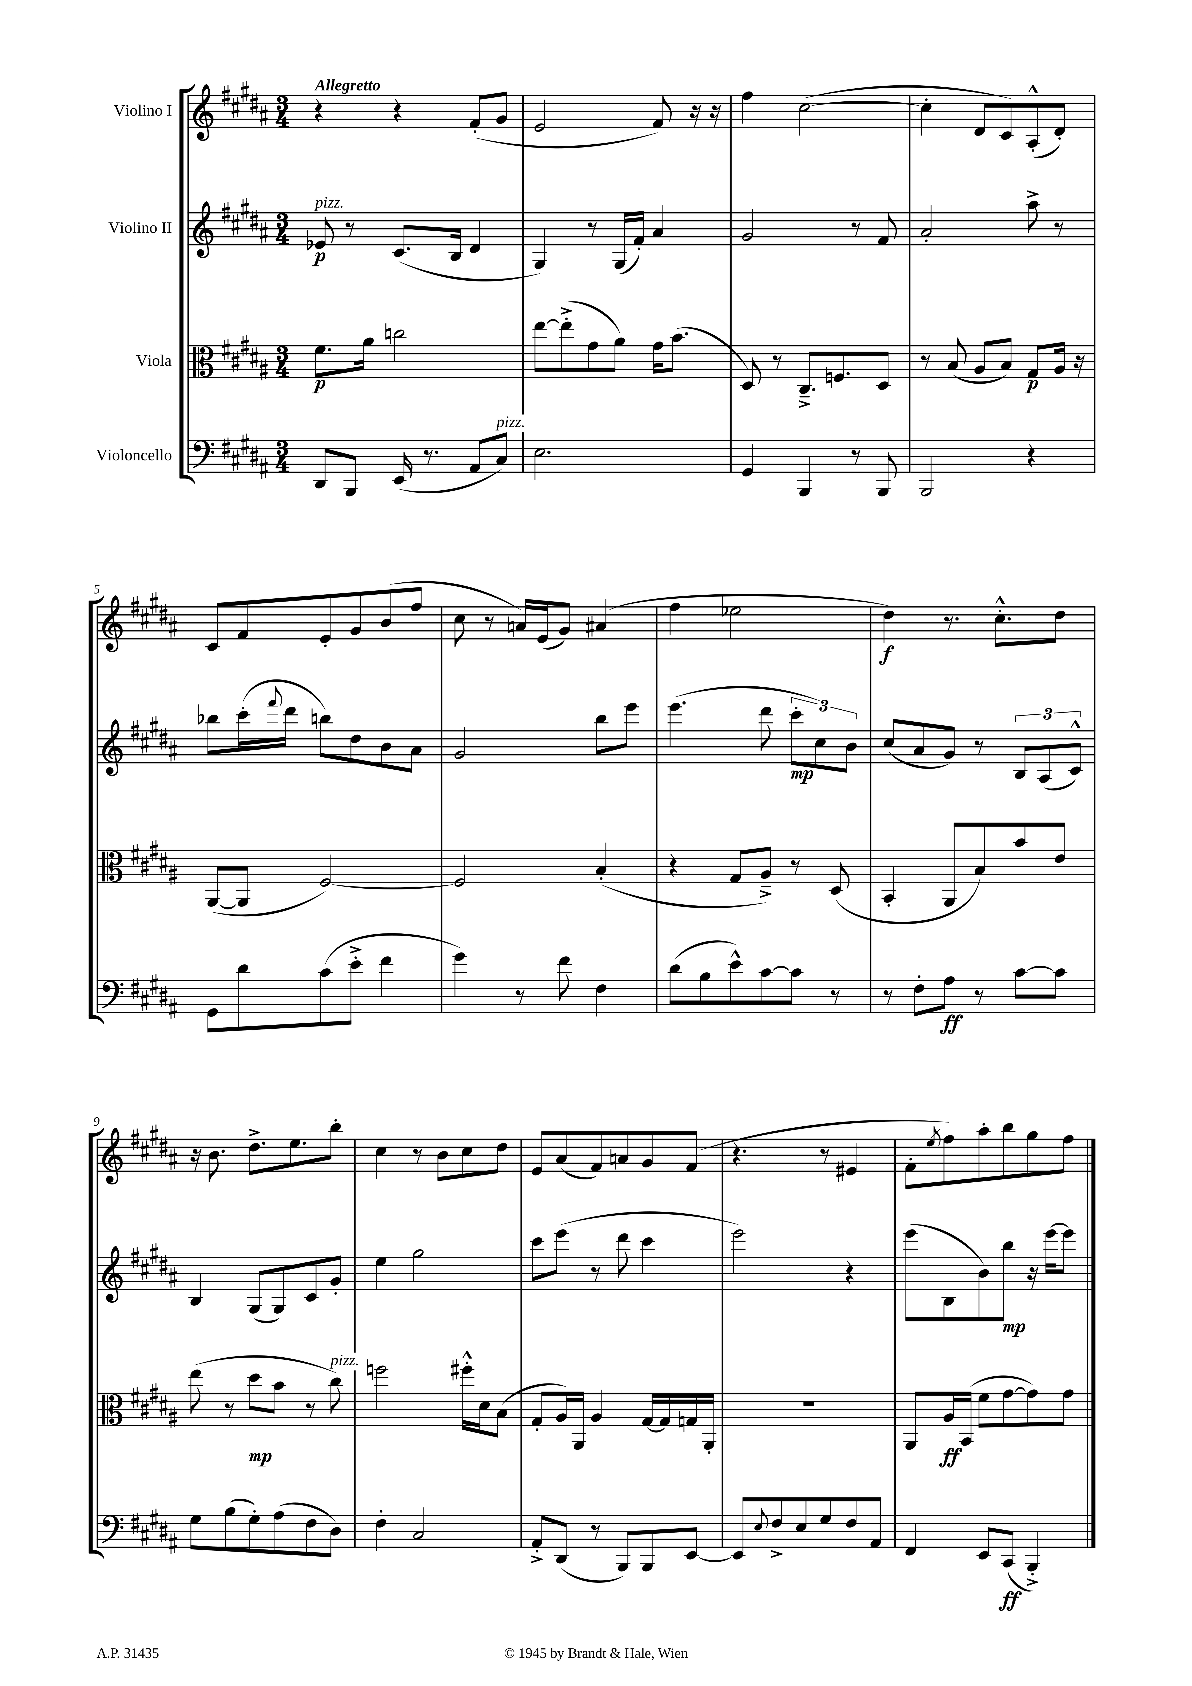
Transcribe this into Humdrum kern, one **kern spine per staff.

**kern	**kern	**kern	**kern
*staff4	*staff3	*staff2	*staff1
*clefF4	*clefC3	*clefG2	*clefG2
*k[f#c#g#d#a#]	*k[f#c#g#d#a#]	*k[f#c#g#d#a#]	*k[f#c#g#d#a#]
*M3/4	*M3/4	*M3/4	*M3/4
8DD#/L	8.f#\L	8e-/	4r
8BBB/J	.	8r	.
.	16a#\Jk	.	.
(16EE/	2cc\	(8.c#/L	4r
8.r	.	.	.
.	.	16B/Jk	.
8AA#/L	.	4d#/	(8f#'/L
8C#/J)	.	.	8g#/J
=	=	=	=
2.E\	[8ee\L	4G#/)	2e/
.	(8ee'^\]	.	.
.	8g#\	8r	.
.	8a#\J)	(16G#/LL	.
.	.	16f#'/JJ)	.
.	16g#\LK	4a#/	8f#/)
.	(8.b\J	.	.
.	.	.	16r
.	.	.	16r
=	=	=	=
4GG#/	8D#/)	2g#/	4ff#\
.	8r	.	.
4BBB/	8.C#~^/L	.	([2cc#\
.	8.F/	.	.
8r	.	8r	.
8BBB/	8D#/J	8f#/	.
=	=	=	=
2BBB/	8r	2a#'/	4cc#'\]
.	(8B/	.	.
.	8A#/L	.	8d#/L
.	8B/J)	.	8c#/)
4r	8G#/L	8aa#^\	(8A#'^^/
.	16A#/Jk	8r	8d#'/J)
.	16r	.	.
=	=	=	=
8GG#\L	([8AA#/L	8bb-\L	8c#/L
8d#\	8AA#/]J	(16ccc#'\L	8f#/
.	.	8qqfff#/	.
.	.	16ddd#\JJ	.
(8c#\	[2F#/)	8bb\L)	8e'/
8e'^\J	.	8dd#\	8g#/
4f#\	.	8b\	(8b/
.	.	8a#\J	8ff#/J
=	=	=	=
4g#\)	2F#/]	2g#/	8cc#\
.	.	.	8r
8r	.	.	16a/LL)
.	.	.	(16e/J
8f#\	.	.	8g#/J)
4F#\	(4B'/	8bb\L	(4a#/
.	.	8eee\J	.
=	=	=	=
(8d#\L	4r	(4.eee\	4ff#\
8B\	.	.	.
8e^^\)	8G#/L	.	2ee-\
[8c#\	8A#~^/J)	8ddd#\	.
8c#\]J	8r	12ccc#'\L	.
.	.	12cc#\)	.
8r	(8D#/	.	.
.	.	12b\J	.
=	=	=	=
8r	4BB'/	(8cc#/L	4dd#\)
8F#'\L	.	8a#/	.
8A#\J	8AA#/L	8g#/J)	8.r
8r	8B/)	8r	.
.	.	.	8.cc#'^^\L
[8c#\L	8b/	12B/L	.
.	.	(12A#/	.
8c#\]J	8e/J	.	8dd#\J
.	.	12c#^^/J)	.
=	=	=	=
8G#\L	(8ee\	4B/	16r
.	.	.	8.b\
(8B\	8r	.	.
8G#'\)	8dd#\L	(8G#/L	8.dd#^\L
(8A#\	8b\J	8G#/)	.
.	.	.	8.ee\
8F#\	8r	8c#/	.
8D#\J)	8cc#\)	8g#'/J	8bb'\J
=	=	=	=
4F#'\	2ff\	4ee\	4cc#\
2C#/	.	2gg#\	8r
.	.	.	8b\L
.	16ff#'^^\LL	.	8cc#\
.	16d#\J	.	.
.	(8B\J	.	8dd#\J
=	=	=	=
8AA#'^/L	8G#'/L	8ccc#\L	8e/L
(8DD#/J	16A#/L)	(8eee\J	(8a#/
.	16AA#/JJ	.	.
8r	4A#/	8r	8f#/)
8BBB/L)	.	8ddd#\	8a/
8BBB/	[16G#/LL	4ccc#\	8g#/
.	16G#/]	.	.
[8EE/J	16G/	.	(8f#/J
.	16AA#'/JJ	.	.
=	=	=	=
8EE/]L	2.r	2eee\)	4.r
8qqE/	.	.	.
8F#^/	.	.	.
8E/	.	.	.
8G#/	.	.	8r
8F#/	.	4r	4e#/
8AA#/J	.	.	.
=	=	=	=
4FF#/	8AA#/L	(8eee\L	8f#'\L
.	.	.	8qee/
.	16A#/L	8B\	8ff#\)
.	(16BB/JJ	.	.
8EE/L	8f#\L	8b\)	8aa#'\
(8CC#/J	[8g#\	8bb\J	8bb\
4BBB'^/)	8g#\])	16r	8gg#\
.	.	[16eee\LK	.
.	8g#\J	8eee\]J	8ff#\J
==	==	==	==
*-	*-	*-	*-
